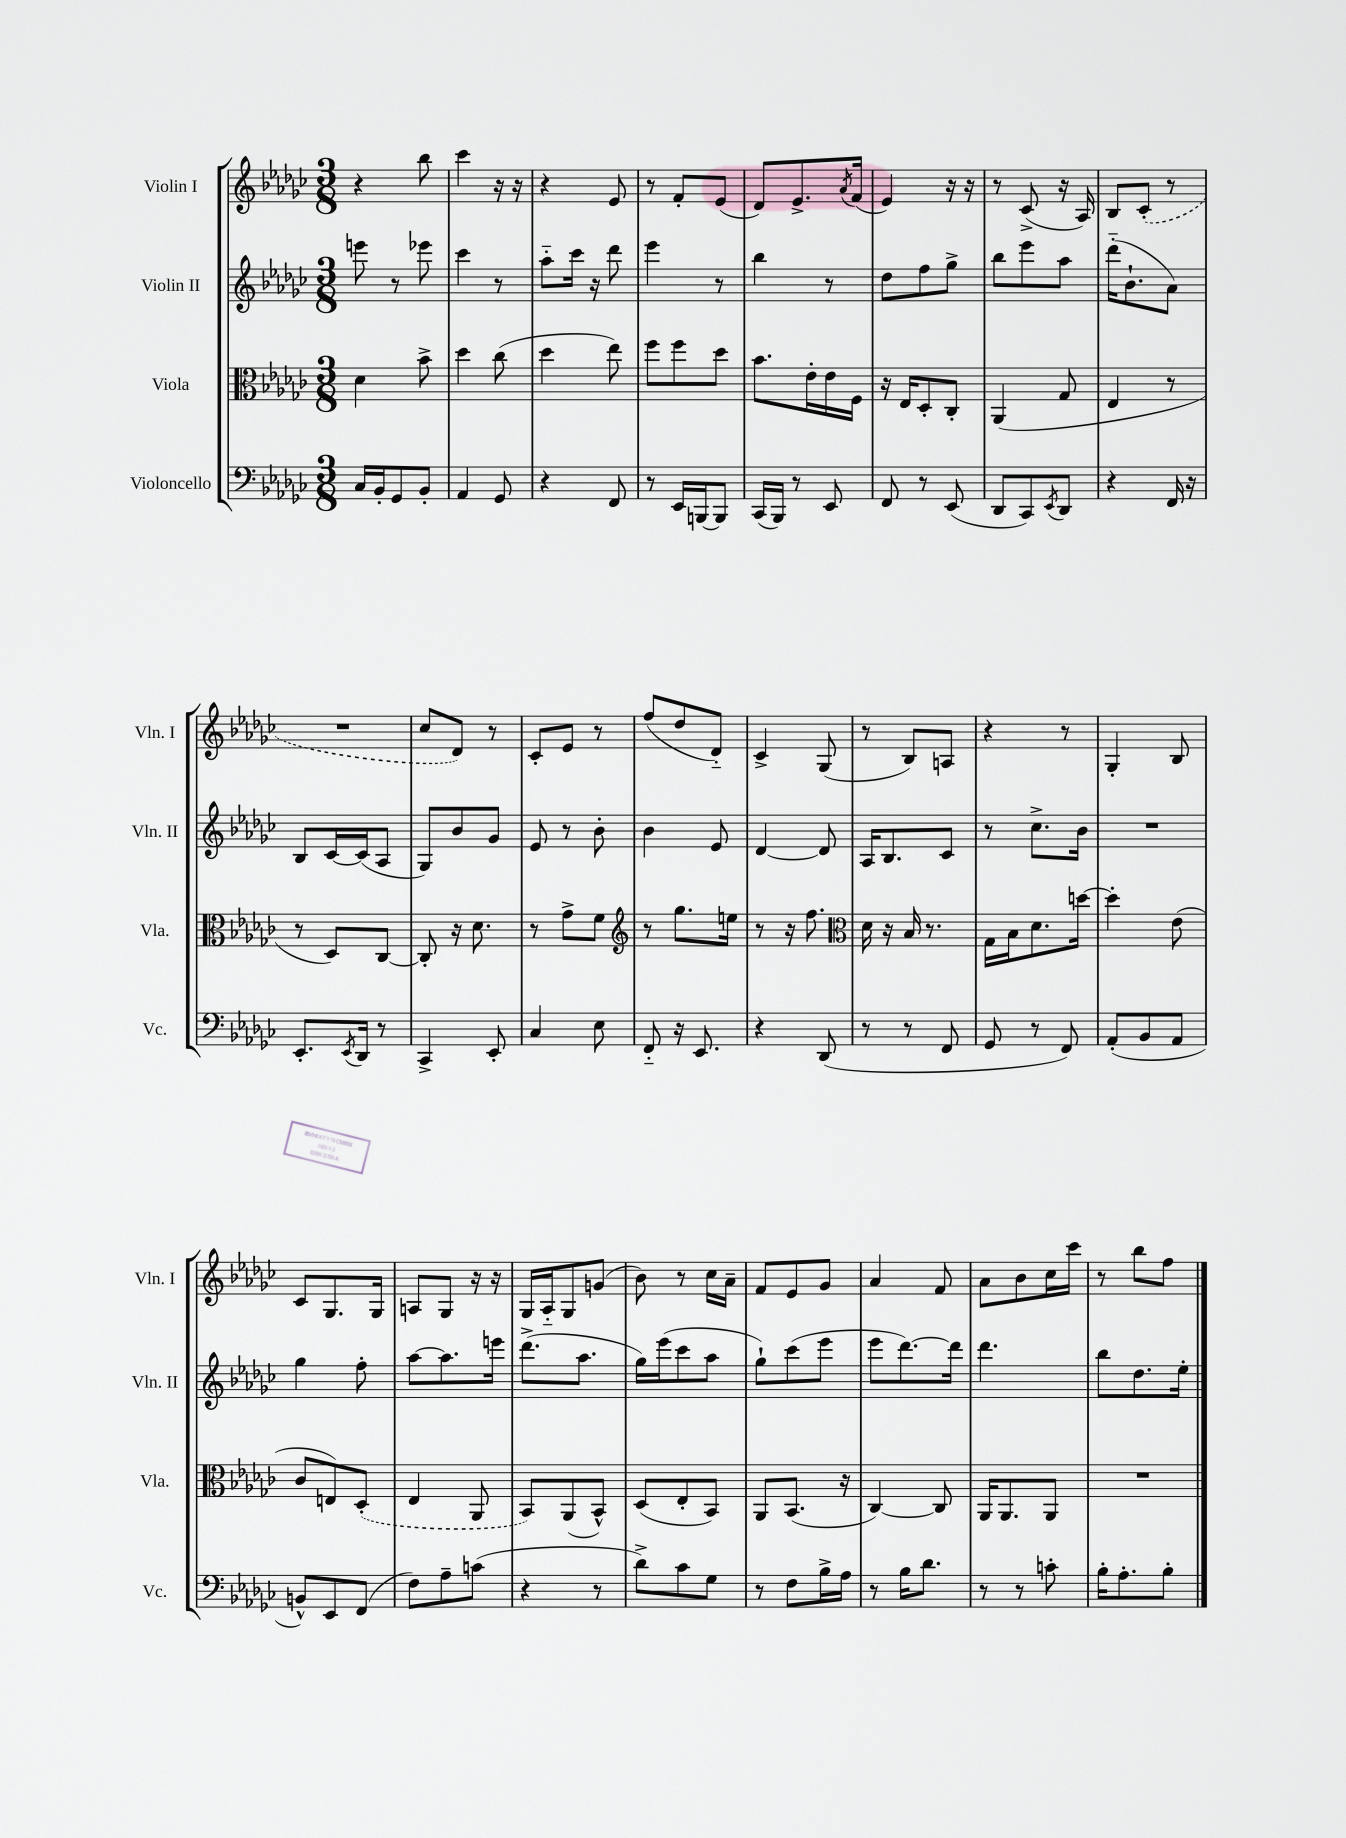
<<
\new StaffGroup <<
\new Staff = "s0" \with { instrumentName = "Violin I" shortInstrumentName = "Vln. I" } {
    \clef treble \key ges \major \numericTimeSignature \time 3/8
    r4 bes''8 |
    ces'''4 r16 r16 |
    r4 ees'8 |
    r8 f'8-. ees'8( |
    des'8) ees'8.-> \acciaccatura { aes'8 } f'16( |
    ees'4) r16 r16 |
    r8 ces'8->( r16 aes16) |
    bes8 \once \slurDashed ces'8-.( r8 |
    R4. |
    ces''8 des'8) r8 |
    ces'8-. ees'8 r8 |
    f''8( des''8 des'8-_) |
    ces'4-> ges8( |
    r8 bes8) a8 |
    r4 r8 |
    ges4-. bes8 |
    ces'8 ges8. ges16 |
    a8 ges8 r16 r16 |
    ges16 aes16-_ ges8 g'8( |
    bes'8) r8 ces''16 aes'16-- |
    f'8 ees'8 ges'8 |
    aes'4 f'8 |
    aes'8 bes'8 ces''16 ces'''16 |
    r8 bes''8 f''8 \bar "|." |
}
\new Staff = "s1" \with { instrumentName = "Violin II" shortInstrumentName = "Vln. II" } {
    \clef treble \key ges \major \numericTimeSignature \time 3/8
    e'''8 r8 ees'''8 |
    ces'''4 r8 |
    aes''8-_ ces'''16 r16 des'''8 |
    ees'''4 r8 |
    bes''4 r8 |
    des''8 f''8 ges''8-> |
    bes''8 ees'''8 aes''8 |
    des'''16-_( bes'8.-! aes'8) |
    bes8 ces'16~ ces'16( aes8 |
    ges8) bes'8 ges'8 |
    ees'8 r8 bes'8-. |
    bes'4 ees'8 |
    des'4~ des'8 |
    aes16 bes8. ces'8 |
    r8 ces''8.-> bes'16 |
    R4. |
    ges''4 f''8-. |
    aes''8~ aes''8. e'''16 |
    des'''8.->( aes''8. |
    ges''16) ees'''16( ces'''8 aes''8 |
    ges''8-!) ces'''8( ees'''8 |
    ees'''8 des'''8.~) des'''16 |
    des'''4. |
    bes''8 des''8. ees''16-. \bar "|." |
}
\new Staff = "s2" \with { instrumentName = "Viola" shortInstrumentName = "Vla." } {
    \clef alto \key ges \major \numericTimeSignature \time 3/8
    des'4 bes'8-> |
    des''4 ces''8( |
    des''4 ees''8) |
    f''8 f''8 des''8 |
    bes'8. ees'16-. ees'16 f16 |
    r16 ees16 des8-. ces8-. |
    aes,4( ges8 |
    ees4 r8 |
    r8 des8) ces8~ |
    ces8-. r16 des'8. |
    r8 ges'8-> f'8 |
    \clef treble r8 ges''8. e''16 |
    r8 r16 f''8. |
    \clef alto des'16 r16 bes16 r8. |
    ges16 bes16 des'8. d''16~ |
    d''4-. ees'8( |
    ces'8 e8) \once \slurDashed des8-.( |
    ees4 aes,8 |
    bes,8) aes,8( bes,8-^) |
    des8( ees8-. bes,8) |
    aes,8 bes,8.( r16 |
    ces4~) ces8 |
    aes,16 aes,8. aes,8 |
    R4. \bar "|." |
}
\new Staff = "s3" \with { instrumentName = "Violoncello" shortInstrumentName = "Vc." } {
    \clef bass \key ges \major \numericTimeSignature \time 3/8
    ces16 bes,16-. ges,8 bes,8-. |
    aes,4 ges,8 |
    r4 f,8 |
    r8 ees,16 b,,16~ b,,8 |
    ces,16( bes,,16) r8 ees,8 |
    f,8 r8 ees,8( |
    des,8 ces,8) \acciaccatura { ees,8 } des,8 |
    r4 f,16 r16 |
    ees,8.-. \acciaccatura { ees,8 } des,16 r8 |
    ces,4-> ees,8-. |
    ces4 ees8 |
    f,8-_ r16 ees,8. |
    r4 des,8( |
    r8 r8 f,8 |
    ges,8 r8 f,8) |
    aes,8-.( bes,8 aes,8 |
    b,8-^) ees,8 f,8( |
    f8) aes8-- c'8( |
    r4 r8 |
    des'8->) ces'8 ges8 |
    r8 f8 bes16-> aes16 |
    r8 bes16 des'8. |
    r8 r8 c'8-. |
    bes16-. aes8.-. bes8-. \bar "|." |
}
>>
>>
\layout { \context { \Score \remove "Bar_number_engraver" } }
